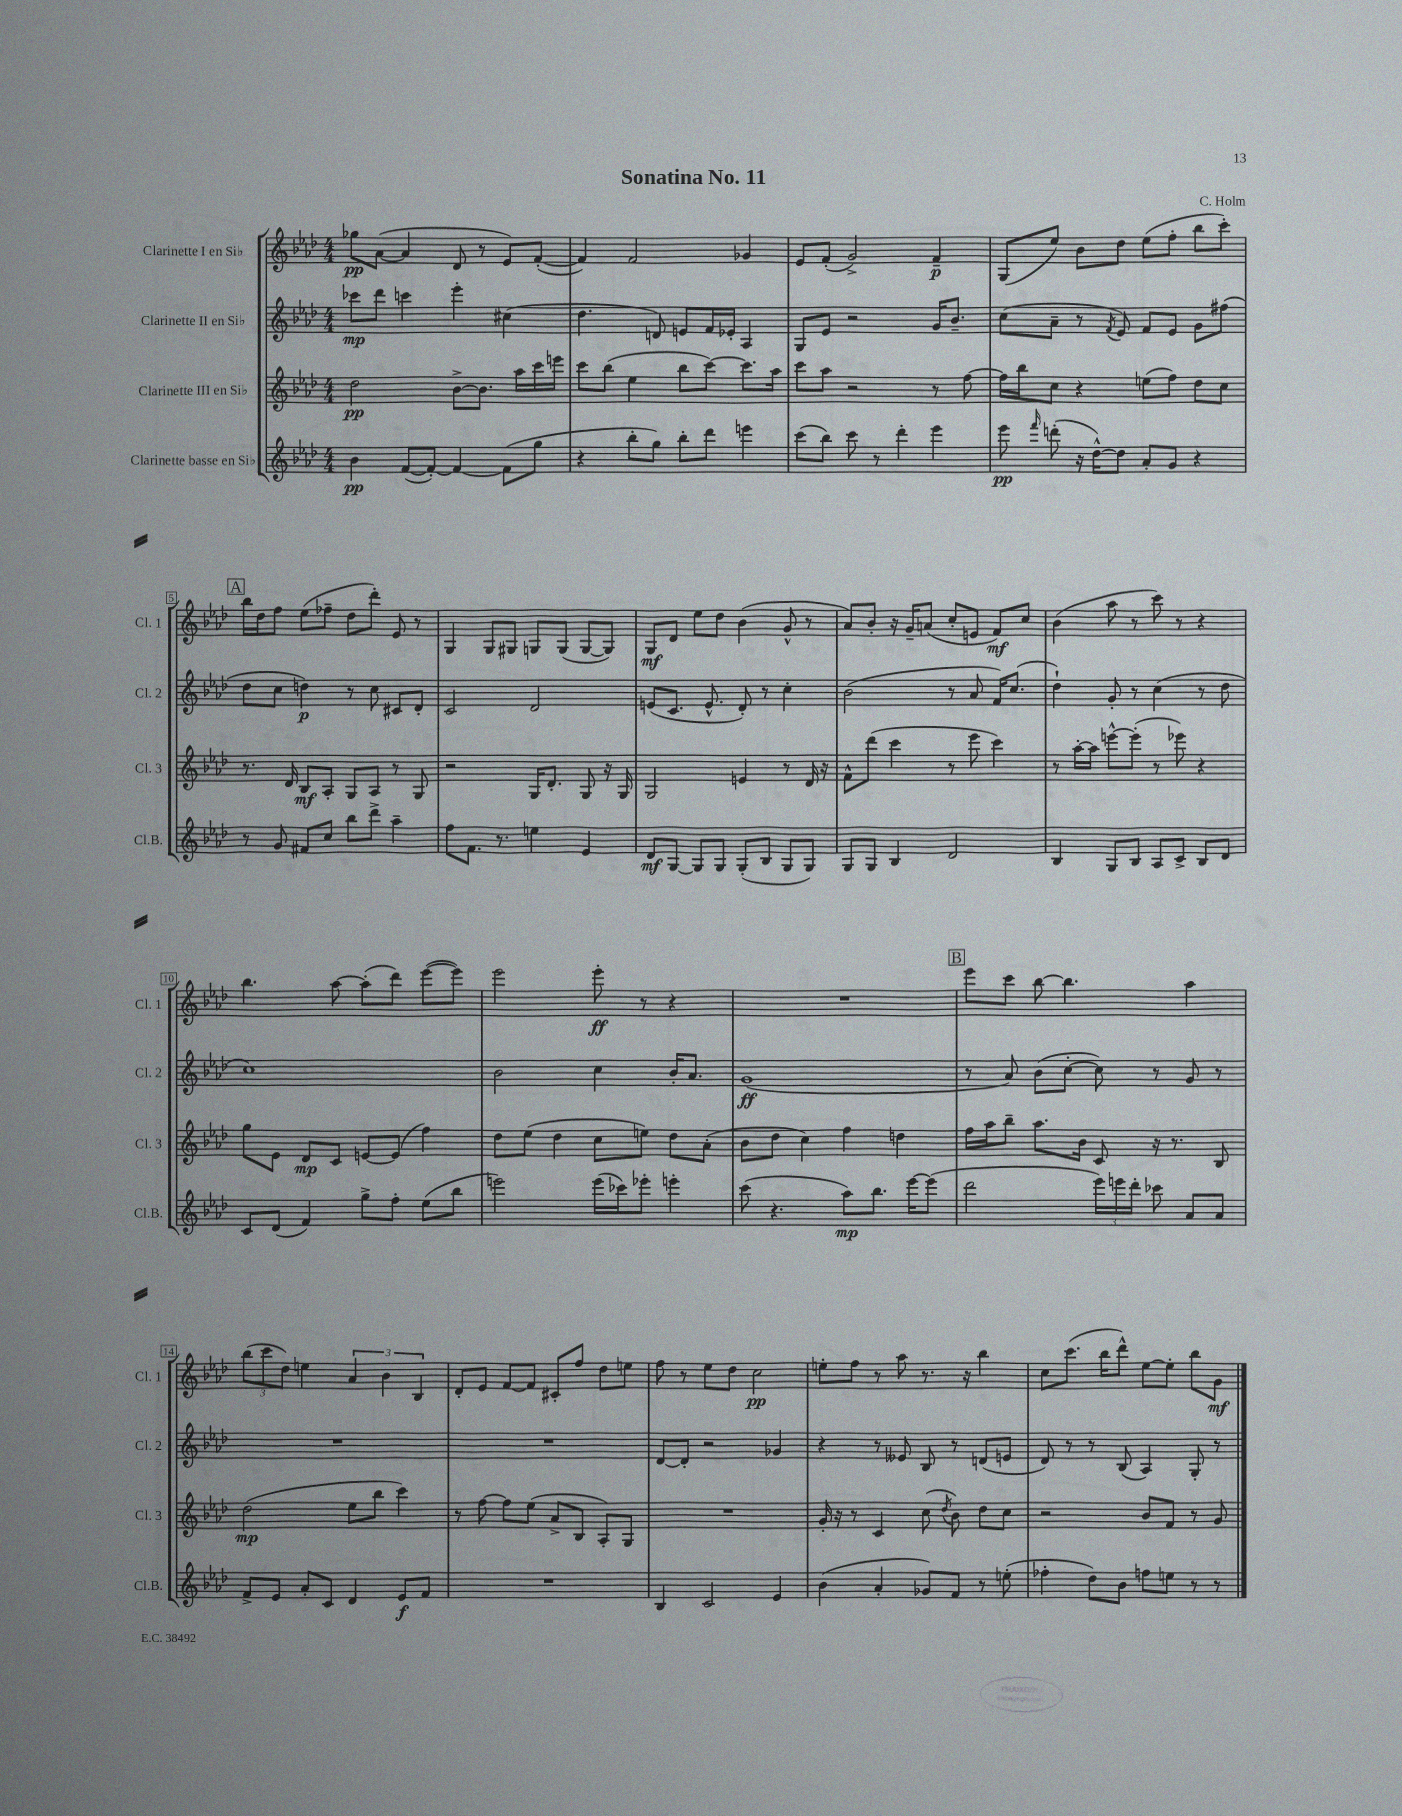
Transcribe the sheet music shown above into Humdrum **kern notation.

**kern	**dynam	**kern	**dynam	**kern	**dynam	**kern	**dynam
*part4	*part4	*part3	*part3	*part2	*part2	*part1	*part1
*staff4	*staff4	*staff3	*staff3	*staff2	*staff2	*staff1	*staff1
*I"Clarinette basse en Si♭	*	*I"Clarinette III en Si♭	*	*I"Clarinette II en Si♭	*	*I"Clarinette I en Si♭	*
*I'Cl.B.	*	*I'Cl. 3	*	*I'Cl. 2	*	*I'Cl. 1	*
*clefG2	*	*clefG2	*	*clefG2	*	*clefG2	*
*k[b-e-a-d-]	*	*k[b-e-a-d-]	*	*k[b-e-a-d-]	*	*k[b-e-a-d-]	*
*M4/4	*	*M4/4	*	*M4/4	*	*M4/4	*
=1	=1	=1	=1	=1	=1	=1	=1
4b-\	pp	2dd-\	pp	8ccc-X\L	mp	8gg-X\L	pp
.	.	.	.	8ddd-\J	.	([8a-\J	.
([8f/L	.	.	.	4cccn\	.	4a-/]	.
8f'/J_)	.	.	.	.	.	.	.
4f/_	.	[8b-^\L	.	4eee-'\	.	8d-/	.
.	.	8.b-\J]	.	.	.	8r	.
(8f\L]	.	.	.	(4cc#X\	.	8e-/L)	.
.	.	16aa-\LL	.	.	.	.	.
8gg\J	.	16ccc\	.	.	.	([8f'/J	.
.	.	16eeen\JJ	.	.	.	.	.
=2	=2	=2	=2	=2	=2	=2	=2
4r	.	8ccc\L	.	4.dd-\	.	4f/])	.
.	.	(8bb-\J	.	.	.	.	.
8bb-'\L	.	4ee-\	.	.	.	2f/	.
8gg\J)	.	.	.	8dn/)	.	.	.
8bb-'\L	.	8bb-\L	.	8en/L	.	.	.
8ddd-\J	.	[8ccc\J)	.	16f/L	.	.	.
.	.	.	.	16e-X'/JJ	.	.	.
4eeen\	.	8.ccc\L]	.	4A-/	.	4g-X/	.
.	.	16aa-\Jk	.	.	.	.	.
=3	=3	=3	=3	=3	=3	=3	=3
(8ccc\L	.	8ccc\L	.	8G/L	.	8e-/L	.
8bb-\J)	.	8aa-\J	.	8e-/J	.	(8f'/J	.
8ccc\	.	2r	.	2r	.	2g^/)	.
8r	.	.	.	.	.	.	.
4ddd-'\	.	.	.	.	.	.	.
4eee-\	.	8r	.	16g/KL	.	4f~/	p
.	.	.	.	8.b-~/J	.	.	.
.	.	[8ff\	.	.	.	.	.
=4	=4	=4	=4	=4	=4	=4	=4
8eee-\	pp	16ff\LL]	.	(8cc\L	.	(8G/L	.
.	.	16bb-\J	.	.	.	.	.
16qqfff/	.	.	.	.	.	.	.
(8dddn'\	.	8cc\J	.	8a-~\J	.	8ee-/J)	.
16r	.	4r	.	8r	.	8b-\L	.
[16dd-^^\KL)	.	.	.	.	.	.	.
.	.	.	.	8qf/	.	.	.
8dd-\J]	.	.	.	8e-/)	.	8dd-\J	.
8a-'/L	.	(8een\L	.	8f/L	.	(8ee-\L	.
8g/J	.	8ff\J)	.	8e-/J	.	8ff'\J	.
4r	.	8dd-\L	.	8g\L	.	8bb-\L	.
.	.	8cc\J	.	(8ff#X\J	.	8ccc'\J)	.
!!LO:LB:g=z
!!LO:REH:place=s1:t=A
=5	=5	=5	=5	=5	=5	=5	=5
8r	.	8.r	.	8dd-\L	.	16bb-\LL	.
.	.	.	.	.	.	16dd-\J	.
8g/	.	.	.	8cc\J	.	8ff\J	.
.	.	16d-/	.	.	.	.	.
8f#X/L	.	8B-/L	mf	4ddn\)	p	(8ee-\L	.
8cc/J	.	8A-'/J	.	.	.	8ff-X~\J	.
8bb-\L	.	8G/L	.	8r	.	8dd-\L	.
8ddd-^\J	.	8A-/J	.	8cc\	.	8ddd-'\J)	.
4aa-~\	.	8r	.	8c#X/L	.	8e-/	.
.	.	8G/	.	8d-'/J	.	8r	.
=6	=6	=6	=6	=6	=6	=6	=6
8ff\L	.	2r	.	2c/	.	4G/	.
8.f\J	.	.	.	.	.	.	.
.	.	.	.	.	.	8G/L	.
8.r	.	.	.	.	.	.	.
.	.	.	.	.	.	8G#X/J	.
4een\	.	16G/KL	.	2d-/	.	8Gn/L	.
.	.	8.d-'/J	.	.	.	.	.
.	.	.	.	.	.	(8G/J	.
4e-/	.	8G/	.	.	.	[8G/L	.
.	.	16r	.	.	.	8G/J])	.
.	.	16G/	.	.	.	.	.
=7	=7	=7	=7	=7	=7	=7	=7
8d-/L	mf	2G/	.	(8en/L	.	8G/L	mf
[8G/J	.	.	.	8.c/J	.	8d-/J	.
8G/L]	.	.	.	.	.	8ee-\L	.
.	.	.	.	8.e^^/	.	.	.
8G/J	.	.	.	.	.	8dd-\J	.
(8G'/L	.	4en/	.	8d-'/)	.	(4b-\	.
8B-/J	.	.	.	8r	.	.	.
8G/L	.	8r	.	4cc'\	.	8g^^/	.
8G/J)	.	16d-/	.	.	.	8r	.
.	.	16r	.	.	.	.	.
=8	=8	=8	=8	=8	=8	=8	=8
8G/L	.	8f^^\L	.	(2b-\	.	8a-/L)	.
8G/J	.	(8ddd-\J	.	.	.	8b-'/J	.
4B-/	.	4ccc\	.	.	.	16r	.
.	.	.	.	.	.	16g~/KL	.
.	.	.	.	.	.	(8an/J	.
2d-/	.	8r	.	8r	.	8cc'/L	.
.	.	8eee-\	.	8a-/	.	8en/J	.
.	.	4ccc\)	.	16f/KL)	.	8f/L)	mf
.	.	.	.	(8.cc/J	.	.	.
.	.	.	.	.	.	8cc/J	.
=9	=9	=9	=9	=9	=9	=9	=9
4B-/	.	8r	.	4dd-`\)	.	(4b-\	.
.	.	[16aa-'\LL	.	.	.	.	.
.	.	16aa-\JJ]	.	.	.	.	.
8G/L	.	[8eeen^^\L	.	8g'/	.	8aa-\	.
8B-/J	.	(8eee'\J]	.	8r	.	8r	.
8A-/L	.	8r	.	(4cc\	.	8ccc\)	.
8c^/J	.	8eee-X\)	.	.	.	8r	.
8B-/L	.	4r	.	8r	.	4r	.
8d-/J	.	.	.	8dd-\	.	.	.
!!LO:LB:g=z
=10	=10	=10	=10	=10	=10	=10	=10
8c/L	.	8gg\L	.	1cc)	.	4.bb-\	.
(8d-/J	.	8e-\J	.	.	.	.	.
4f/)	.	8d-/L	mp	.	.	.	.
.	.	8c/J	.	.	.	[8aa-\	.
8gg^\L	.	[8en/L	.	.	.	(8aa-'\L]	.
8ff'\J	.	(8e/J]	.	.	.	8ddd-\J)	.
(8ee-\L	.	4ff\)	.	.	.	([8eee-\L	.
8bb-\J	.	.	.	.	.	8eee-\J])	.
=11	=11	=11	=11	=11	=11	=11	=11
2eeen\)	.	8dd-\L	.	2b-\	.	2eee-\	.
.	.	(8ee-\J	.	.	.	.	.
.	.	4dd-\	.	.	.	.	.
(16eee\LL	.	8cc\L	.	4cc\	.	8eee-'\	ff
16ccc-X\J)	.	.	.	.	.	.	.
8eee-X'\J	.	8een\J)	.	.	.	8r	.
4eeen'\	.	8dd-\L	.	16b-'/KL	.	4r	.
.	.	.	.	8.a-/J	.	.	.
.	.	(8a-'\J	.	.	.	.	.
=12	=12	=12	=12	=12	=12	=12	=12
(8ccc\	.	8b-\L	.	(1g	ff	1r	.
4.r	.	8dd-\J	.	.	.	.	.
.	.	4cc\)	.	.	.	.	.
8aa-\L)	mp	4ff\	.	.	.	.	.
8.bb-\J	.	.	.	.	.	.	.
.	.	4ddn\	.	.	.	.	.
[16eee-\KL	.	.	.	.	.	.	.
(8eee-\J]	.	.	.	.	.	.	.
!!LO:REH:place=s1:t=B
=13	=13	=13	=13	=13	=13	=13	=13
2ddd-\	.	16ff\LL	.	8r	.	8eee-\L	.
.	.	16aa-\J	.	.	.	.	.
.	.	8bb-~\J	.	8a-/)	.	8ccc\J	.
.	.	8.aa-\L	.	(8b-\L	.	[8bb-\	.
.	.	.	.	[8cc'\J	.	4.bb-\]	.
.	.	16b-\Jk	.	.	.	.	.
24eee-\LL)	.	8c/	.	8cc\])	.	.	.
24eeen\	.	.	.	.	.	.	.
24ddd-'\JJ	.	.	.	.	.	.	.
8ccc-X\	.	16r	.	8r	.	.	.
.	.	8.r	.	.	.	.	.
8a-/L	.	.	.	8g/	.	4aa-\	.
8a-/J	.	8B-/	.	8r	.	.	.
!!LO:LB:g=z
=14	=14	=14	=14	=14	=14	=14	=14
8f^/L	.	(2dd-\	mp	1r	.	(12bb-\L	.
.	.	.	.	.	.	12ccc\	.
8e-/J	.	.	.	.	.	.	.
.	.	.	.	.	.	12dd-\J)	.
8a-'/L	.	.	.	.	.	4een\	.
8c/J	.	.	.	.	.	.	.
4d-/	.	8ee-\L	.	.	.	6a-/	.
.	.	8bb-\J	.	.	.	.	.
.	.	.	.	.	.	6b-\	.
8e-/L	f	4ccc\)	.	.	.	.	.
.	.	.	.	.	.	6B-/	.
8f/J	.	.	.	.	.	.	.
=15	=15	=15	=15	=15	=15	=15	=15
1r	.	8r	.	1r	.	8d-'/L	.
.	.	[8ff\	.	.	.	8e-/J	.
.	.	8ff\L]	.	.	.	[8f/L	.
.	.	(8ee-\J	.	.	.	8f/J]	.
.	.	8a-^/L	.	.	.	8c#X'/L	.
.	.	8B-/J	.	.	.	8ff/J	.
.	.	8A-'/L)	.	.	.	8dd-\L	.
.	.	8G/J	.	.	.	8een\J	.
=16	=16	=16	=16	=16	=16	=16	=16
4B-/	.	1r	.	[8d-/L	.	8ff\	.
.	.	.	.	8d-'/J]	.	8r	.
2c/	.	.	.	2r	.	8ee-\L	.
.	.	.	.	.	.	8dd-\J	.
.	.	.	.	.	.	2cc\	pp
4e-/	.	.	.	4g-X/	.	.	.
=17	=17	=17	=17	=17	=17	=17	=17
(4b-\	.	16g'/	.	4r	.	8een'\L	.
.	.	16r	.	.	.	.	.
.	.	8r	.	.	.	8ff\J	.
4a-'/	.	4c/	.	8r	.	8r	.
.	.	.	.	8e--X/	.	8aa-\	.
8g-X/L)	.	(8cc\	.	8B-/	.	8.r	.
.	.	8qdd-/	.	.	.	.	.
8f/J	.	8b-\)	.	8r	.	.	.
.	.	.	.	.	.	16r	.
8r	.	8dd-\L	.	(8dn/L	.	4bb-\	.
(8een'\	.	8cc\J	.	8en/J	.	.	.
=18	=18	=18	=18	=18	=18	=18	=18
4ff-X'\	.	2r	.	8d-/)	.	8cc\L	.
.	.	.	.	8r	.	(8.ccc\J	.
8dd-\L)	.	.	.	8r	.	.	.
.	.	.	.	.	.	16bb-\KL	.
8b-\J	.	.	.	(8B-/	.	8ddd-^^\J)	.
8ffn\L	.	8b-/L	.	4A-/)	.	[8ee-\L	.
8een\J	.	8f/J	.	.	.	8ee-'\J]	.
8r	.	8r	.	8G'/	.	8bb-\L	.
8r	.	8g/	.	8r	.	8g\J	mf
==	==	==	==	==	==	==	==
*-	*-	*-	*-	*-	*-	*-	*-
